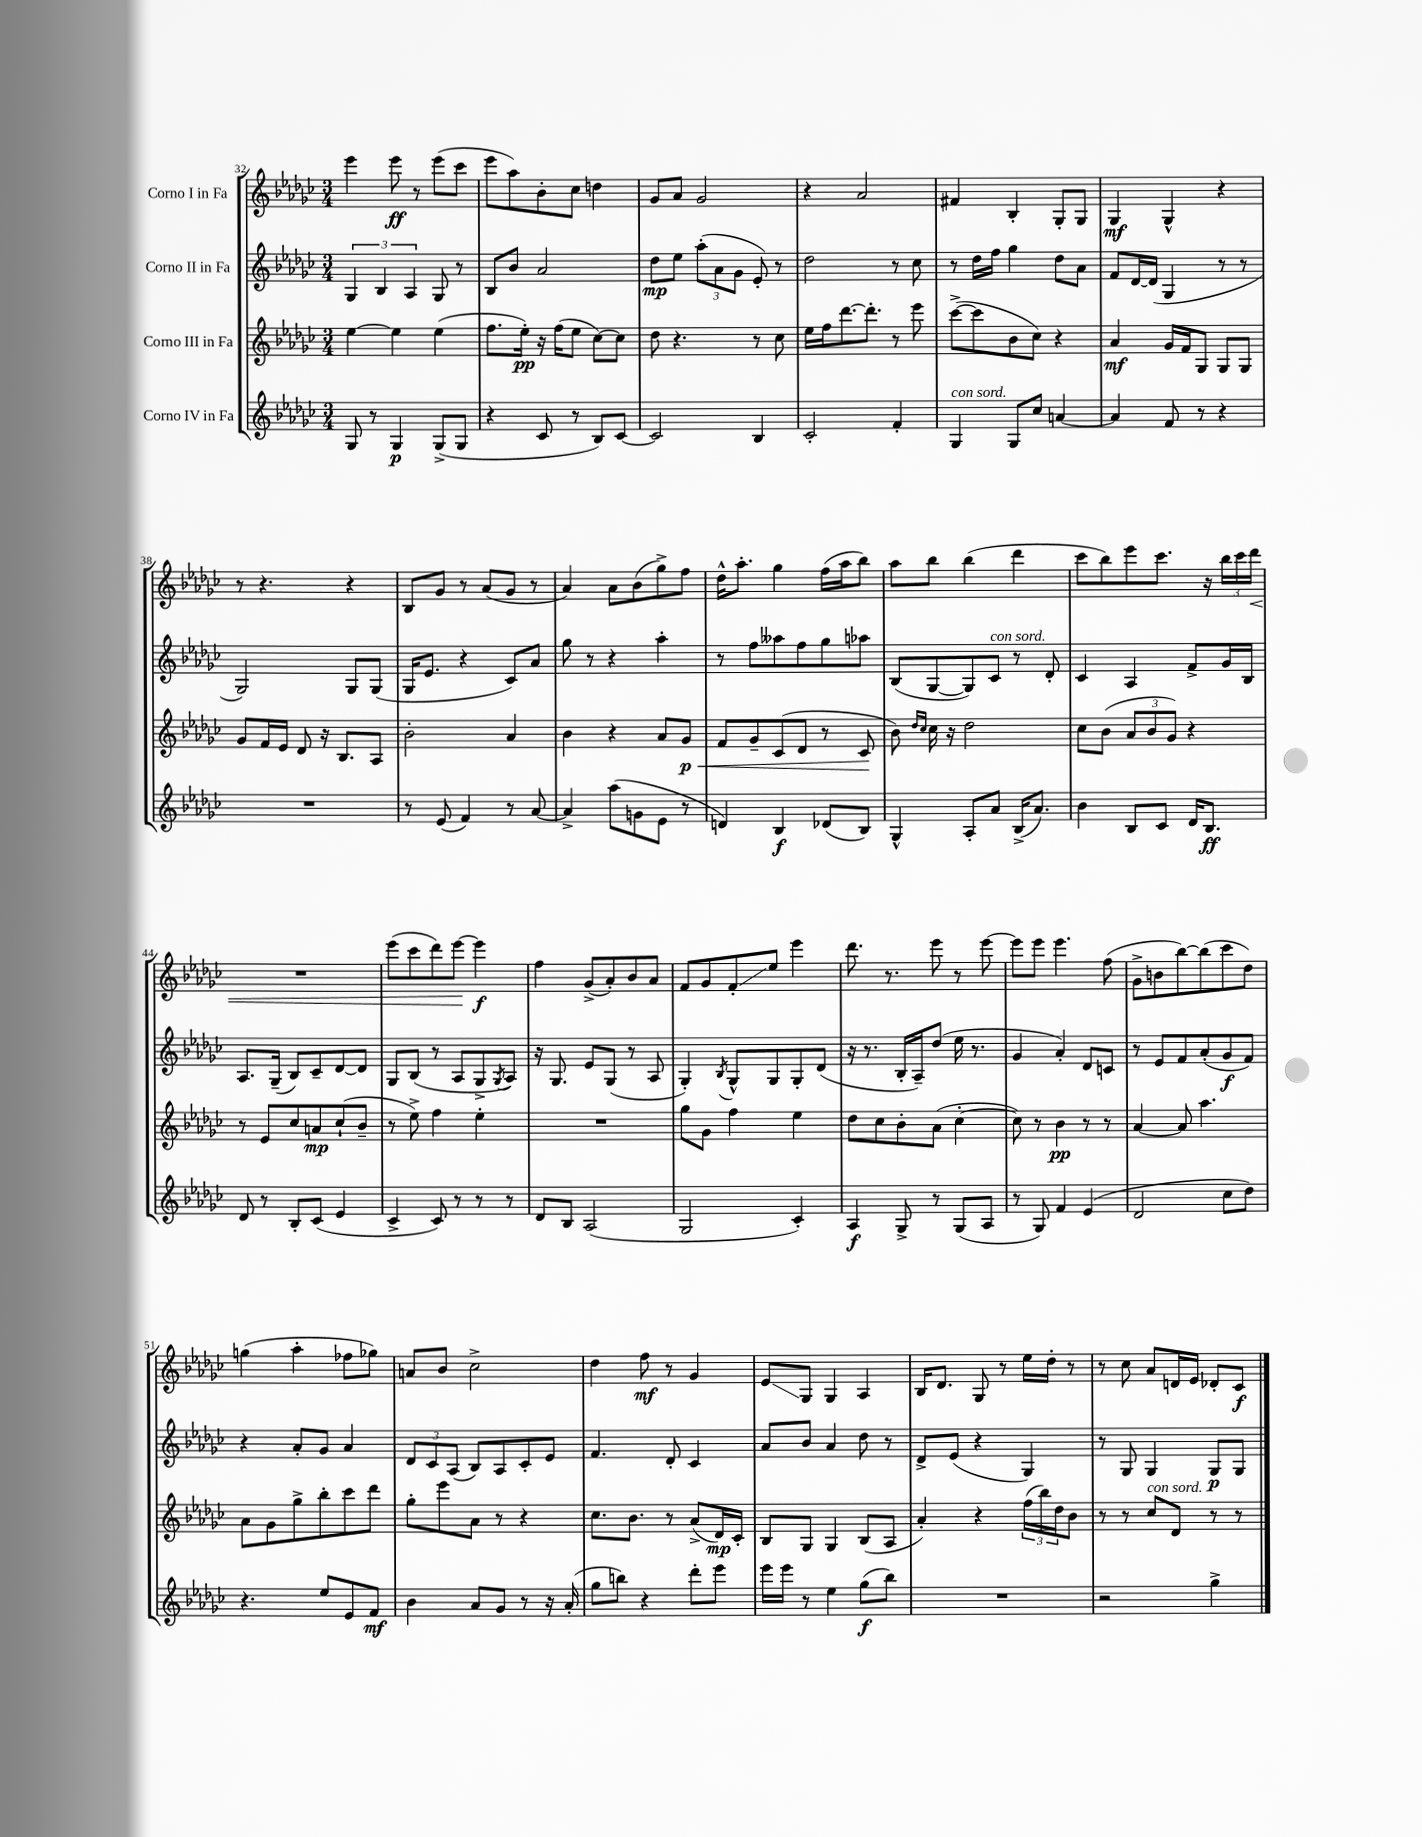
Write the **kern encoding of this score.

**kern	**kern	**kern	**kern
*staff4	*staff3	*staff2	*staff1
*clefG2	*clefG2	*clefG2	*clefG2
*k[b-e-a-d-g-c-]	*k[b-e-a-d-g-c-]	*k[b-e-a-d-g-c-]	*k[b-e-a-d-g-c-]
*M3/4	*M3/4	*M3/4	*M3/4
8G-	[4ee-	6G-	4eee-
8r	.	.	.
.	.	6B-	.
4G-	4ee-]	.	8eee-
.	.	6A-	.
.	.	.	8r
(8G-^	(4ee-	8G-	(8eee-
8G-	.	8r	8ccc-
=	=	=	=
4r	8.ff	8B-	8eee-
.	.	8b-	8aa-)
.	16ee-')	.	.
8c-	16r	2a-	8b-'
.	(16ff	.	.
8r	8ee-	.	8cc-
8B-)	[8cc-)	.	4dd
[8c-	8cc-]	.	.
=	=	=	=
2c-]	8dd-	8dd-	8g-
.	4.r	8ee-	8a-
.	.	(12aa-'	2g-
.	.	12a-	.
.	.	12g-	.
4B-	8r	8e-')	.
.	8cc-	8r	.
=	=	=	=
2c-'	16ee-	2dd-	4r
.	16ff	.	.
.	[8.ddd-	.	.
.	.	.	2a-
.	8.ddd-']	.	.
4f'	8r	8r	.
.	8eee-	8cc-	.
=	=	=	=
4G-	([8ccc-^	8r	4f#
.	8ccc-]	16dd-	.
.	.	16ff	.
8G-	8b-	4gg-	4B-'
8cc-	8cc-)	.	.
[4a	4r	8dd-	8G-'
.	.	8a-	8G-
=	=	=	=
4a]	4a-	8f	4G-
.	.	[16d-	.
.	.	(16d-]	.
8f	16g-	4G-	4G-^^
.	16f	.	.
8r	8G-	.	.
4r	8G-	8r	4r
.	8G-	8r	.
=	=	=	=
2.r	8g-	2G-)	8r
.	16f	.	4.r
.	16e-	.	.
.	8d-	.	.
.	16r	.	.
.	8.B-	.	.
.	.	8G-	4r
.	8A-	(8G-	.
=	=	=	=
8r	2b-'	16G-	8B-
.	.	8.e-	.
(8e-	.	.	8g-
4f)	.	4r	8r
.	.	.	(8a-
8r	4a-	8c-)	8g-
[8a-	.	8a-	8r
=	=	=	=
4a-^]	4b-	8gg-	4a-)
.	.	8r	.
(8aa-	4r	4r	8a-
8g	.	.	(8b-
8e-	8a-	4aa-'	8gg-^)
8r	8g-	.	8ff
=	=	=	=
4d)	8f	8r	16dd-^^
.	.	.	8.aa-'
.	8g-~	8ff	.
4B-	(8c-	8aa--	4gg-
.	8d-	8ff	.
(8d-	8r	8gg-	(16ff
.	.	.	16aa-
8B-)	8c-	8aa-	8bb-)
=	=	=	=
4G-^^	8b-)	(8B-	8aa-
.	16qqdd-	.	.
.	16qqcc-	.	.
.	16cc-	[8G-	8bb-
.	16r	.	.
8A-'	2dd-	8G-])	(4bb-
8a-	.	8c-	.
(16B-^	.	8r	4ddd-
8.a-)	.	.	.
.	.	8d-'	.
=	=	=	=
4b-	8cc-	4c-	8ccc-
.	(8b-	.	8bb-)
8B-	12a-	4A-	8eee-
.	12b-	.	.
8c-	.	.	8.ccc-
.	12g-)	.	.
16d-	4r	8f^	.
8.B-	.	.	16r
.	.	16g-	24bb-
.	.	.	24ccc-
.	.	16B-	.
.	.	.	24ddd-
=	=	=	=
8d-	8r	8.A-	2.r
8r	8e-	.	.
.	.	(16G-~	.
8B-'	8cc-	8B-)	.
(8c-	8a	8c-~	.
4e-	(8cc-`	[8d-	.
.	8b-~	8d-]	.
=	=	=	=
4c-^	8r	8G-	(8eee-
.	8ee-^)	(8B-	8ccc-
8c-)	4ff	8r	8ddd-)
8r	.	8A-	[8eee-
8r	4ee-'	8G-^	4eee-]
.	.	8qG-	.
8r	.	8A-)	.
=	=	=	=
8d-	2.r	16r	4ff
.	.	8.G-	.
8B-	.	.	.
(2A-	.	8e-	(8g-^
.	.	(8G-	8a-')
.	.	8r	8b-
.	.	8A-	8a-
=	=	=	=
2G-	8gg-	4G-')	8f
.	8g-	.	8g-
.	.	8qB-	.
.	4ff	8G-^^	8f'
.	.	8G-	8ee-
4c-')	4ee-	8G-'	4eee-
.	.	(8d-	.
=	=	=	=
4A-	8dd-	16r	8.ddd-
.	.	8.r	.
.	8cc-	.	.
.	.	.	8.r
8G-^	8b-'	16B-'	.
.	.	16A-~)	.
8r	(8a-	(8dd-	8eee-
(8G-	[4cc-'	16ee-	8r
.	.	8.r	.
8A-	.	.	[8eee-
=	=	=	=
8r	8cc-])	4g-	8eee-]
8G-)	8r	.	8eee-
4f	4b-	4a-')	4.eee-
(4e-	8r	8d-	.
.	8r	8c	(8ff
=	=	=	=
2d-	[4a-	8r	8g-^
.	.	8e-	8b
.	8a-]	8f	[8bb-)
.	4.aa-	(8a-'	(8bb-]
8cc-	.	8g-	8ccc-
8dd-)	.	8f)	8dd-)
=	=	=	=
4.r	8a-	4r	(4gg
.	8g-	.	.
.	8gg-^	8a-'	4aa-'
8ee-	8bb-'	8g-	.
8e-	8ccc-	4a-	8ff-
8f	8ddd-	.	8gg-)
=	=	=	=
4b-	8gg-'	12d-	8a
.	.	12c-	.
.	8eee-	.	8b-
.	.	(12A-	.
8a-	8a-	8B-)	2cc-^
8g-	8r	8A-	.
8r	4r	8c-'	.
16r	.	8e-	.
(16a-'	.	.	.
=	=	=	=
8gg-	8.cc-	4.f	4dd-
8bb)	.	.	.
.	8.b-	.	.
4r	.	.	8ff
.	8r	8d-'	8r
8ddd-'	(8a-^	4c-	4g-
8eee-	16d-)	.	.
.	16c-'	.	.
=	=	=	=
16eee-	8B-	8a-	8e-
16eee-	.	.	.
8r	8G-	8b-	8G-
4ee-	4G-	4a-	4G-
(8gg-	(8B-	8dd-	4A-
8bb-)	8A-	8r	.
=	=	=	=
2.r	4a-')	8d-^	16B-
.	.	.	8.d-
.	.	(8e-	.
.	4r	4r	8G-
.	.	.	8r
.	(24ff	4G-)	16ee-
.	24bb-)	.	.
.	.	.	16dd-'
.	24dd-	.	.
.	8b-	.	8r
=	=	=	=
2r	8r	8r	8r
.	8r	8G-	8cc-
.	8cc-	4G-	8a-
.	8d-	.	16d
.	.	.	16e-
4gg-^	8r	8G-	8d-'
.	8r	8G-	8c-
==	==	==	==
*-	*-	*-	*-
